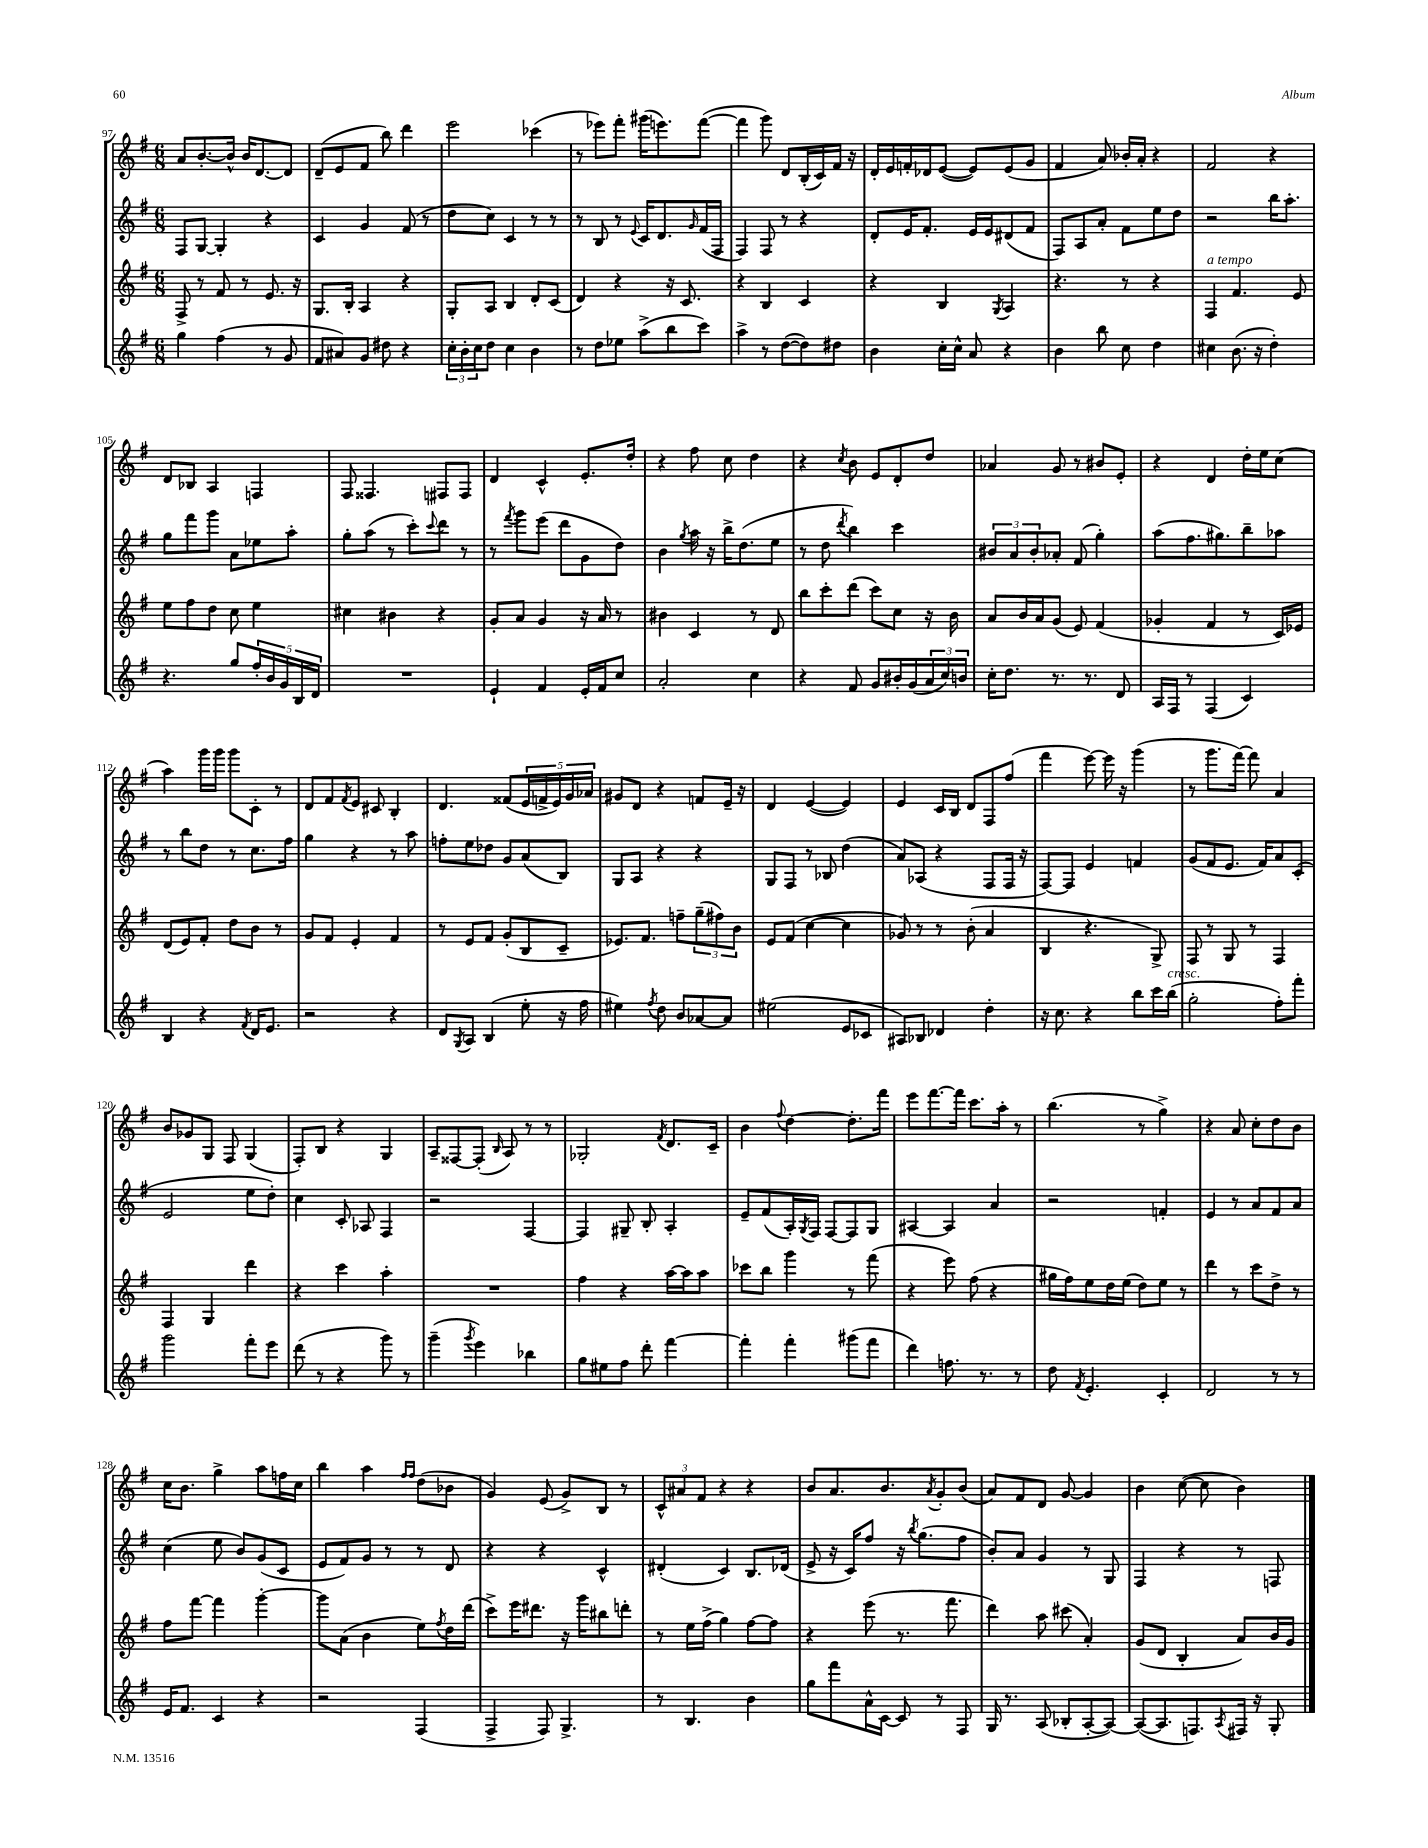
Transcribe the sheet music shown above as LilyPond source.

<<
\new StaffGroup <<
\new Staff = "s0" {
    \clef treble \key g \major \numericTimeSignature \time 6/8
    a'8 b'8.~-. b'16-^ b'16 d'8.~ d'8 |
    d'8--( e'8 fis'8 b''8) d'''4 |
    e'''2 ces'''4( |
    r8 ees'''8) fis'''8-. gis'''16( e'''8.) fis'''8~( |
    fis'''4 g'''8) d'8 b16-.( c'16) fis'16 r16 |
    d'16-. e'16 f'16-. des'16 e'8~( e'8) e'8( g'8 |
    fis'4 a'8) bes'16-. a'16-. r4 |
    fis'2 r4 |
    d'8 bes8 a4 f4 |
    fis8 fisis4. fis8 fis8 |
    d'4 c'4-^ e'8.-. d''16-. |
    r4 fis''8 c''8 d''4 |
    r4 \acciaccatura { c''8 } b'8 e'8 d'8-. d''8 |
    aes'4 g'8 r8 bis'8 e'8-. |
    r4 d'4 d''16-. e''16 c''8( |
    a''4) g'''16 g'''16 g'''8 c'8-. r8 |
    d'8 fis'8 \acciaccatura { fis'8 } e'8 cis'8 b4-. |
    d'4. fisis'8( \tuplet 5/4 { e'16 f'16-> e'16) g'16 aes'16 } |
    gis'8 d'8 r4 f'8 e'16-- r16 |
    d'4 e'4~( e'4) |
    e'4 c'16 b16 d'8 fis8 fis''8( |
    fis'''4 e'''8~) e'''16 r16 g'''4( |
    r8 g'''8. fis'''16~) fis'''8 a'4 |
    b'8 ges'8 g8 fis8 g4( |
    fis8-.) b8 r4 g4 |
    a8-- fisis8~ fisis8-.( \grace { b16 } a8) r8 r8 |
    ges2-. \acciaccatura { fis'8 } d'8. c'16-- |
    b'4 \appoggiatura { fis''8 } d''4~ d''8.-. fis'''16 |
    e'''8 fis'''8.~ fis'''16 c'''8. a''16-. r8 |
    b''4.( r8 g''4->) |
    r4 a'8 c''8-. d''8 b'8 |
    c''16 b'8. g''4-> a''8 f''16 c''16 |
    b''4 a''4 \grace { fis''16 fis''16 } d''8( bes'8 |
    g'4) e'8( g'8->) b8 r8 |
    \tuplet 3/2 { c'8-^ ais'8 fis'8 } r4 r4 |
    b'8 a'8. b'8. \acciaccatura { a'8 } g'8-. b'8( |
    a'8) fis'8 d'8 g'8~ g'4 |
    b'4 c''8~( c''8 b'4) \bar "|." |
}
\new Staff = "s1" {
    \clef treble \key g \major \numericTimeSignature \time 6/8
    fis8 g8~ g4-. r4 |
    c'4 g'4 fis'8( r8 |
    d''8 c''8) c'4 r8 r8 |
    r8 b8 r8 \appoggiatura { e'8 } c'16 d'8. \grace { g'16 } fis'16( fis16 |
    fis4) fis8 r8 r4 |
    d'8-. e'16 fis'8.-. e'16 e'16 dis'8( fis'8 |
    fis8) a8 a'8-. fis'8 e''8 d''8 |
    r2 b''16 a''8.-. |
    g''8 fis'''8 g'''8 a'8 ees''8 a''8-. |
    g''8-. a''8( r8 c'''8-.) \appoggiatura { c'''8 } d'''8 r8 |
    r8 \acciaccatura { fis'''8 } g'''8 e'''8( d'''8 g'8 d''8) |
    b'4 \acciaccatura { g''8 } a''16 r16 b''16-> d''8.( e''8 |
    r8 d''8 \acciaccatura { d'''8 } b''4) c'''4 |
    \tuplet 3/2 { bis'8 a'8 bis'8-. } aes'8-. fis'8( g''4-.) |
    a''8( fis''8. gis''8.) b''8-- aes''8 |
    r8 b''8 d''8 r8 c''8. fis''16 |
    g''4 r4 r8 a''8 |
    f''8-. e''8 des''8 g'8 a'8( b8) |
    g8 a8 r4 r4 |
    g8 fis8 r8 bes8 d''4( |
    a'8) aes8( r4 fis8 fis16 r16 |
    fis8~) fis8 e'4 f'4 |
    g'8( fis'8 e'8. fis'16) a'8 c'8-.( |
    e'2 e''8 d''8-.) |
    c''4 c'8-. aes8 fis4 |
    r2 fis4~ |
    fis4 gis8-- b8-. a4-. |
    e'8-- fis'8( a16-.) \acciaccatura { g8 } fis16 fis8~ fis8 g8 |
    ais4~ ais4 a'4 |
    r2 f'4-. |
    e'4 r8 a'8 fis'8 a'8 |
    c''4( e''8 b'8) g'8( c'8 |
    e'8 fis'8) g'8 r8 r8 d'8 |
    r4 r4 c'4-^ |
    dis'4-.( c'4) b8. des'16( |
    e'8-> r16 c'16) fis''8 r16 \acciaccatura { b''8 } g''8.( fis''8 |
    b'8-.) a'8 g'4 r8 g8 |
    fis4 r4 r8 f8 \bar "|." |
}
\new Staff = "s2" {
    \clef treble \key g \major \numericTimeSignature \time 6/8
    fis8-> r8 fis'8 r8 e'8. r16 |
    g8. b16-. a4 r4 |
    g8-. a8 b4 d'8-. c'8( |
    d'4) r4 r16 c'8. |
    r4 b4 c'4 |
    r4 b4 \acciaccatura { g8 } a4 |
    r4. r8 r4 |
    fis4^\markup { \italic "a tempo" } fis'4. e'8 |
    e''8 fis''8 d''8 c''8 e''4 |
    cis''4 bis'4 r4 |
    g'8-. a'8 g'4 r16 a'16 r8 |
    bis'4 c'4 r8 d'8 |
    b''8 c'''8-. d'''8( c'''8) c''8 r16 b'16 |
    a'8 b'16 a'16 g'8( e'8) fis'4( |
    ges'4-. fis'4 r8 c'16) ees'16 |
    d'8( e'8) fis'8-. d''8 b'8 r8 |
    g'8 fis'8 e'4-. fis'4 |
    r8 e'8 fis'8 g'8-.( b8 c'8-- |
    ees'8.) fis'8. f''8-- \tuplet 3/2 { g''8--( fis''8) b'8 } |
    e'8 fis'8( c''4~ c''4 |
    ges'8) r8 r8 b'8-.( a'4 |
    b4 r4. g8->) |
    fis8 r8 g8 r8 fis4 |
    fis4 g4 d'''4 |
    r4 c'''4 a''4-. |
    R2. |
    fis''4 r4 a''16~ a''16 a''8 |
    ces'''8 b''8 g'''4 r8 fis'''8( |
    r4 e'''8) fis''8( r4 |
    gis''16 fis''16) e''8 d''16 e''16( d''8) e''8 r8 |
    d'''4 r8 c'''8 d''8-> r8 |
    fis''8 fis'''8~ fis'''4 g'''4~-. |
    g'''8 a'8( b'4 e''8) \acciaccatura { fis''8 } d''16 d'''16( |
    c'''8->) e'''16 dis'''8. r16 g'''16 bis''8 d'''8-. |
    r8 e''16 fis''16->( g''4) fis''8~ fis''8 |
    r4 e'''8( r8. fis'''8. |
    d'''4) a''8 cis'''8( a'4-.) |
    g'8( d'8 b4-. a'8) b'16 g'16 \bar "|." |
}
\new Staff = "s3" {
    \clef treble \key g \major \numericTimeSignature \time 6/8
    g''4 fis''4( r8 g'8 |
    fis'8 ais'8) g'8 dis''8 r4 |
    \tuplet 3/2 { c''16-. b'16-. c''16 } d''8 c''4 b'4 |
    r8 d''8 ees''8 a''8->( b''8 c'''8) |
    a''4-> r8 d''8~( d''8) dis''8 |
    b'4 c''16-. c''16-^ a'8 r4 |
    b'4 b''8 c''8 d''4 |
    cis''4 b'8.( r16 d''4-.) |
    r4. g''8 \tuplet 5/4 { fis''16-. b'16 g'16 b16 d'16 } |
    R2. |
    e'4-! fis'4 e'16-. fis'16 c''8 |
    a'2-. c''4 |
    r4 fis'8 g'8 bis'16-. g'16( \tuplet 3/2 { a'16 c''16) b'16 } |
    c''16-. d''8. r8. r8. d'8 |
    a16 fis16 r8 fis4( c'4) |
    b4 r4 \acciaccatura { fis'8 } d'16 e'8. |
    r2 r4 |
    d'8 \acciaccatura { g8 } a8 b4( e''8-. r16 fis''16 |
    eis''4) \acciaccatura { fis''8 } d''8 b'8 aes'8~ aes'8 |
    eis''2( e'8 ces'8 |
    ais8) bes8 des'4 d''4-. |
    r16 c''8. r4 b''8 c'''16 b''16^\markup { \italic "cresc." }( |
    g''2-. fis''8-.) fis'''8-. |
    g'''2 fis'''8-. e'''8 |
    d'''8( r8 r4 g'''8) r8 |
    g'''4--( \acciaccatura { g'''8 } e'''4) bes''4 |
    g''8 eis''8 fis''8 d'''8-. fis'''4~ |
    fis'''4-. fis'''4-. gis'''8( fis'''8 |
    d'''4) f''8. r8. r8 |
    d''8 \acciaccatura { fis'8 } e'4.-. c'4-. |
    d'2 r8 r8 |
    e'16 fis'8. c'4 r4 |
    r2 fis4( |
    fis4-> fis8) g4.-> |
    r8 b4. b'4 |
    g''8 fis'''8 a'16-^ c'16~ c'8 r8 fis8 |
    g16 r8. a8( bes8-. a8~-. a8~) |
    a8~( a8. f8.) \acciaccatura { a8 } fis16 r16 g8-. \bar "|." |
}
>>
>>
\layout { \context { \Score currentBarNumber = #97 } }
